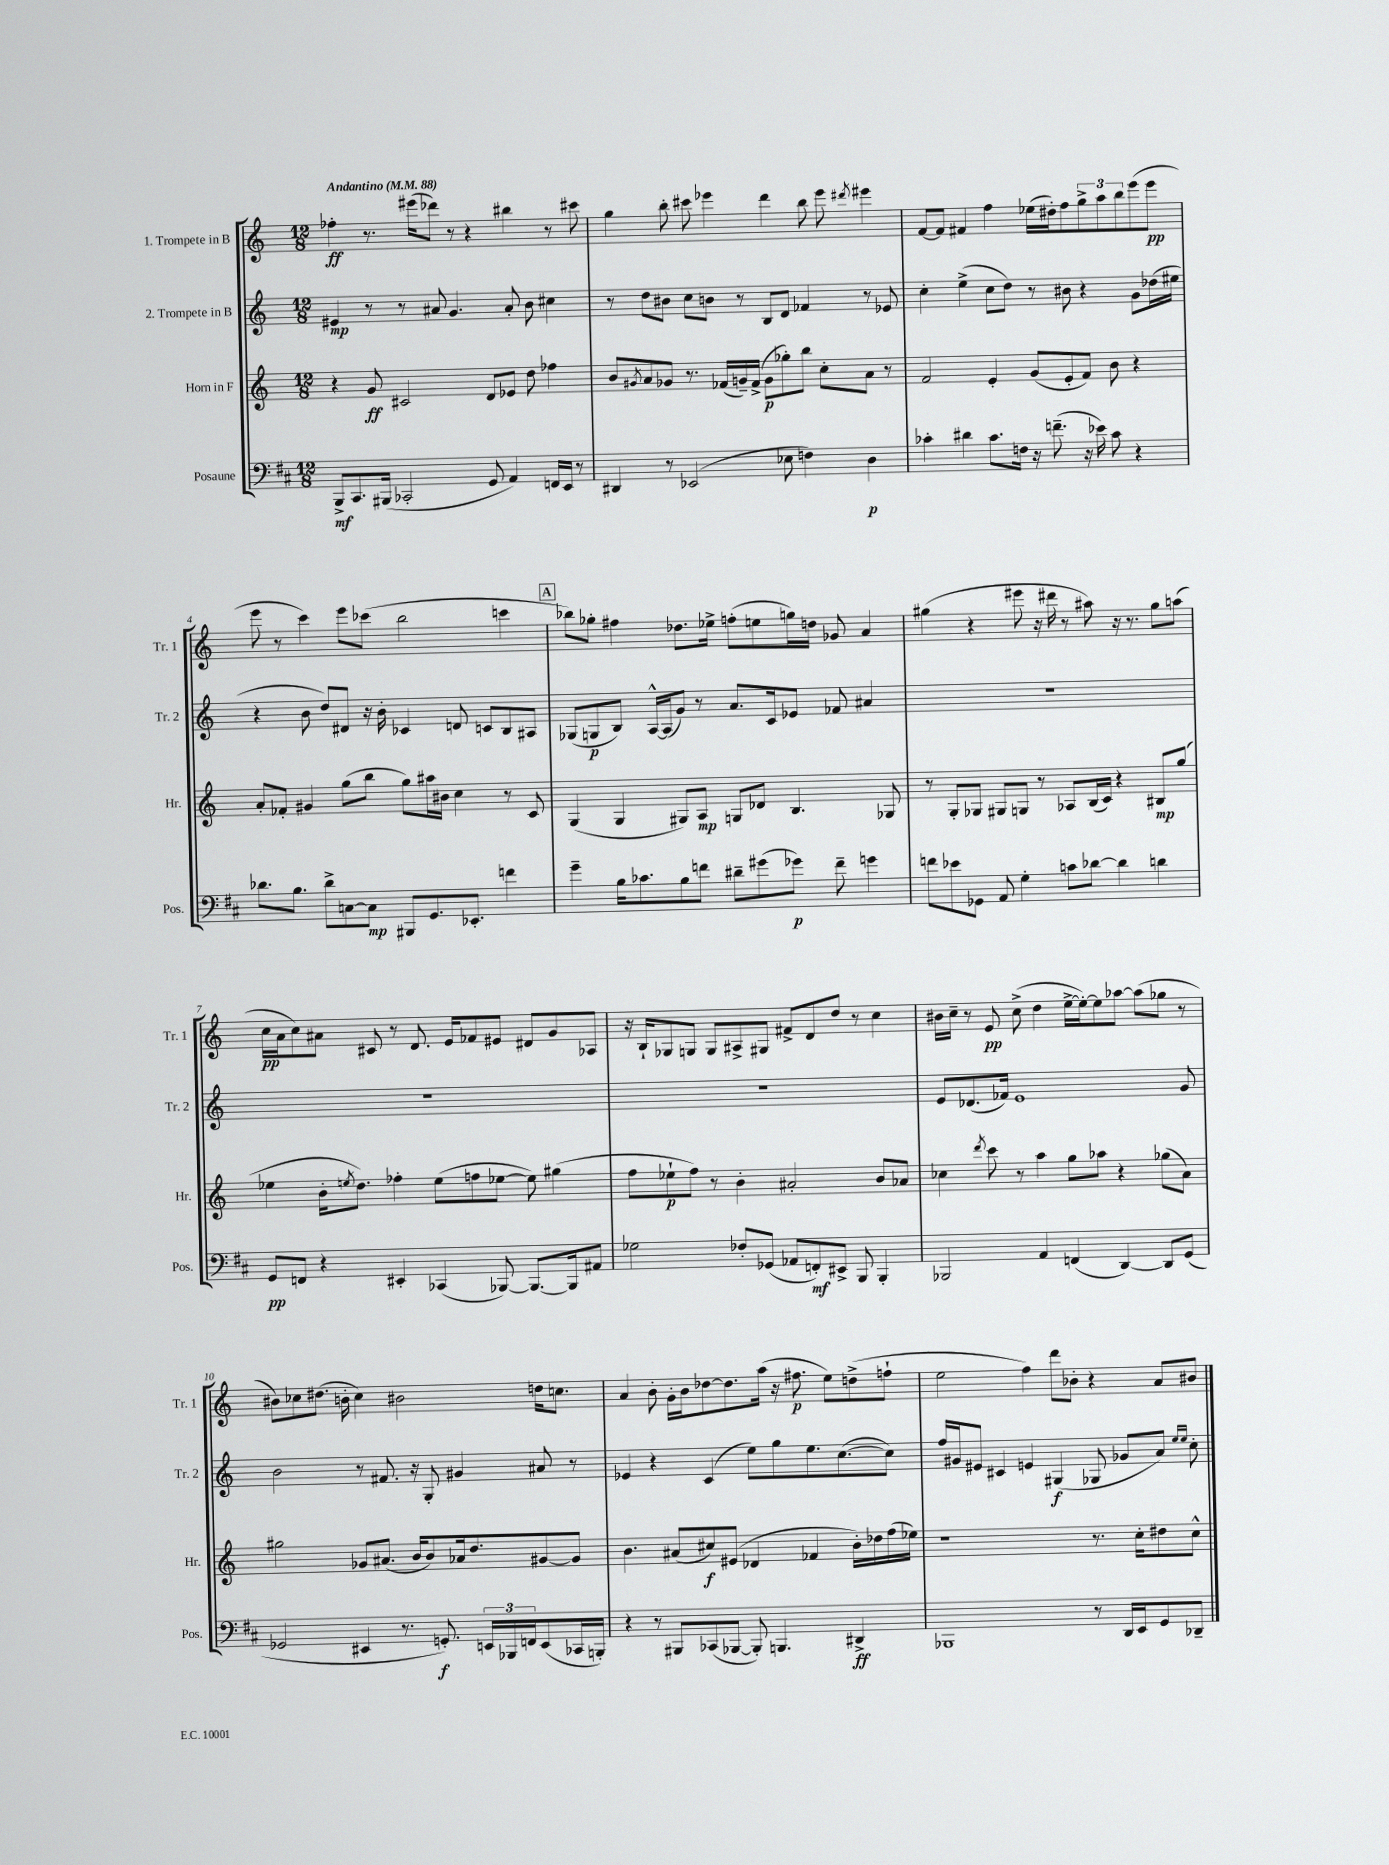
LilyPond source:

<<
\new StaffGroup <<
\new Staff = "s0" \with { instrumentName = "1. Trompete in B" shortInstrumentName = "Tr. 1" } {
    \clef treble \key c \major \numericTimeSignature \time 12/8 \tempo "Andantino" 4 = 88
    fes''4-.\ff r8. eis'''16( des'''8) r8 r4 bis''4 r8 cis'''8 |
    g''4 b''8-. cis'''8 ees'''4 d'''4 b''8 ees'''8 \acciaccatura { dis'''8 } eis'''4 |
    f'8~ f'8 fis'4 f''4 ees''16( dis''16-.) f''8 \tuplet 3/2 { g''8-> a''8 b''8 } e'''8( e'''8\pp |
    e'''8 r8 c'''4) e'''8 ces'''8( b''2 c'''4 |
    \mark \markup { \box "A" } bes''8) ges''8-. fis''4 des''8. ees''16-> f''8-.( e''8 g''16) d''16 ges'8 a'4 |
    gis''4( r4 eis'''8 r16 dis'''16 r8 ais''8) r16 r8. gis''8 a''8( |
    c''16\pp a'16 c''8) ais'8 cis'8 r8 d'8. e'16 fes'8 eis'8 dis'8 g'8 aes8 |
    r16 b16-! ges8 g8 g8 ais8-> gis8 fis'8-> d'8 d''8 r8 c''4 |
    bis'16 c''16-- r8 e'8\pp c''8->( d''4 e''16~-> e''16~-.) e''8 aes''8~ aes''8( ges''8 r8 |
    bis'8) ces''8 dis''8.( b'16-. ces''4) bis'2 d''16 c''8. |
    a'4 b'8-. g'16-. b'16 des''8~ des''8. a''16( r16 fis''8.\p e''8) d''8->( f''8-! |
    e''2 f''4) d'''8 bes'8-. r4 a'8 bis'8 \bar "|." |
}
\new Staff = "s1" \with { instrumentName = "2. Trompete in B" shortInstrumentName = "Tr. 2" } {
    \clef treble \key c \major \numericTimeSignature \time 12/8
    eis'4\mp r8 r8 ais'8 g'4. ais'8-. b'8 cis''4 |
    r8 d''8 bis'8 c''8 b'8 r8 b8 d'8 fes'4 r8 ees'8 |
    c''4-. e''4->( c''8 d''8) r8 bis'8 r4 g'8 des''16( eis''16 |
    r4 b'8 d''8) dis'8 r16 b'16-. ces'4 d'8 c'8 b8 ais8 |
    \mark \markup { \box "A" } ges8( g8\p b8) a16~-^ a16( g'8) r8 a'8. c'16 ees'8 fes'8 ais'4 |
    R1. |
    R1. |
    R1. |
    e'8 des'8.( fes'16) e'1 g'8 |
    b'2 r8 fis'8. r16 g8-. gis'4 ais'8 r8 |
    ees'4 r4 c'4( e''8) g''8 e''8. c''8.~( c''8) |
    f''16 gis'16 eis'8 cis'4 e'4 gis4\f( ges8 ges'8 a'8) \grace { e''16 e''16 } c''8-. \bar "|." |
}
\new Staff = "s2" \with { instrumentName = "Horn in F" shortInstrumentName = "Hr." } {
    \clef treble \key c \major \numericTimeSignature \time 12/8
    r4 g'8\ff cis'2 d'8 ees'8 d''8 fes''4 |
    b'8 \acciaccatura { gis'8 } a'8 ges'8 r8. fes'16( g'16--) fes'16->( g'8\p ges''8-.) b''8 c''8-. a'8 r8 |
    f'2 e'4-. g'8( e'8-. f'8) b'8 r4 |
    a'8-. fes'8-. gis'4 g''8( b''8 g''8) ais''16 bis'16 c''4 r8 c'8 |
    \mark \markup { \box "A" } g4( g4 gis8) a8\mp g8 des'8 b4. ges8 |
    r8 g8-. ges8 gis8 g8 r8 aes8 b16( c'16) r4 bis8\mp g''8( |
    ees''4 b'16-. \acciaccatura { e''8 } d''8.) fes''4-. e''8( f''8 ees''8~ ees''8) gis''4( |
    f''8 ees''8-!\p f''8) r8 b'4-. ais'2-. b'8 aes'8 |
    ces''4 \acciaccatura { d'''8 } c'''8 r8 a''4 g''8 aes''8 r4 ges''8( a'8) |
    gis''2 ges'8 ais'8.( b'16 b'8) aes'16 d''8. gis'8~ gis'8 |
    b'4. ais'8( cis''8\f) eis'8( des'4 fes'4 b'16-.) des''16 f''16( ees''16) |
    r1 r8. c''16-. dis''8 c''8-^ \bar "|." |
}
\new Staff = "s3" \with { instrumentName = "Posaune" shortInstrumentName = "Pos." } {
    \clef bass \key d \major \numericTimeSignature \time 12/8
    b,,8->\mf cis,8. bis,,16( ces,2-. g,8 a,4) f,16 e,16 r8 |
    dis,4 r8 ees,2( ees8 f4) d4\p |
    ces'4-. dis'4 ces'8. f16 r16 f'8.--( r16 ees'16) ces'8 r4 |
    des'8. b8. des'8-> c8~ c8\mp bis,,8 g,8. ees,8.-. f'4 |
    \mark \markup { \box "A" } g'4-- b16 ces'8. b8 f'8 dis'8-- gis'8( ges'8\p) f'8-- g'4 |
    f'8 ees'8 ges,8 a,8 g4-. c'8 des'8~ des'4 d'4 |
    g,8\pp f,8 r4 eis,4-. ces,4( bes,,8~) bes,,8.~ bes,,16 ais,8 |
    ges2 fes8-. ges,8( aes,8 f,8-.\mf) eis,8-> b,,8 b,,4-. |
    bes,,2 a,4 f,4( d,4~) d,8 g,8( |
    ges,2 eis,4 r8. g,8.-.\f) \tuplet 3/2 { e,16 bes,,16 f,16 } e,8( ces,16 b,,16-.) |
    r4 r8 bis,,8 ces,8( bes,,8~ bes,,8-.) b,,4. dis,4->\ff |
    bes,,1 r8 d,16 e,16 g,8 des,8-- \bar "|." |
}
>>
>>
